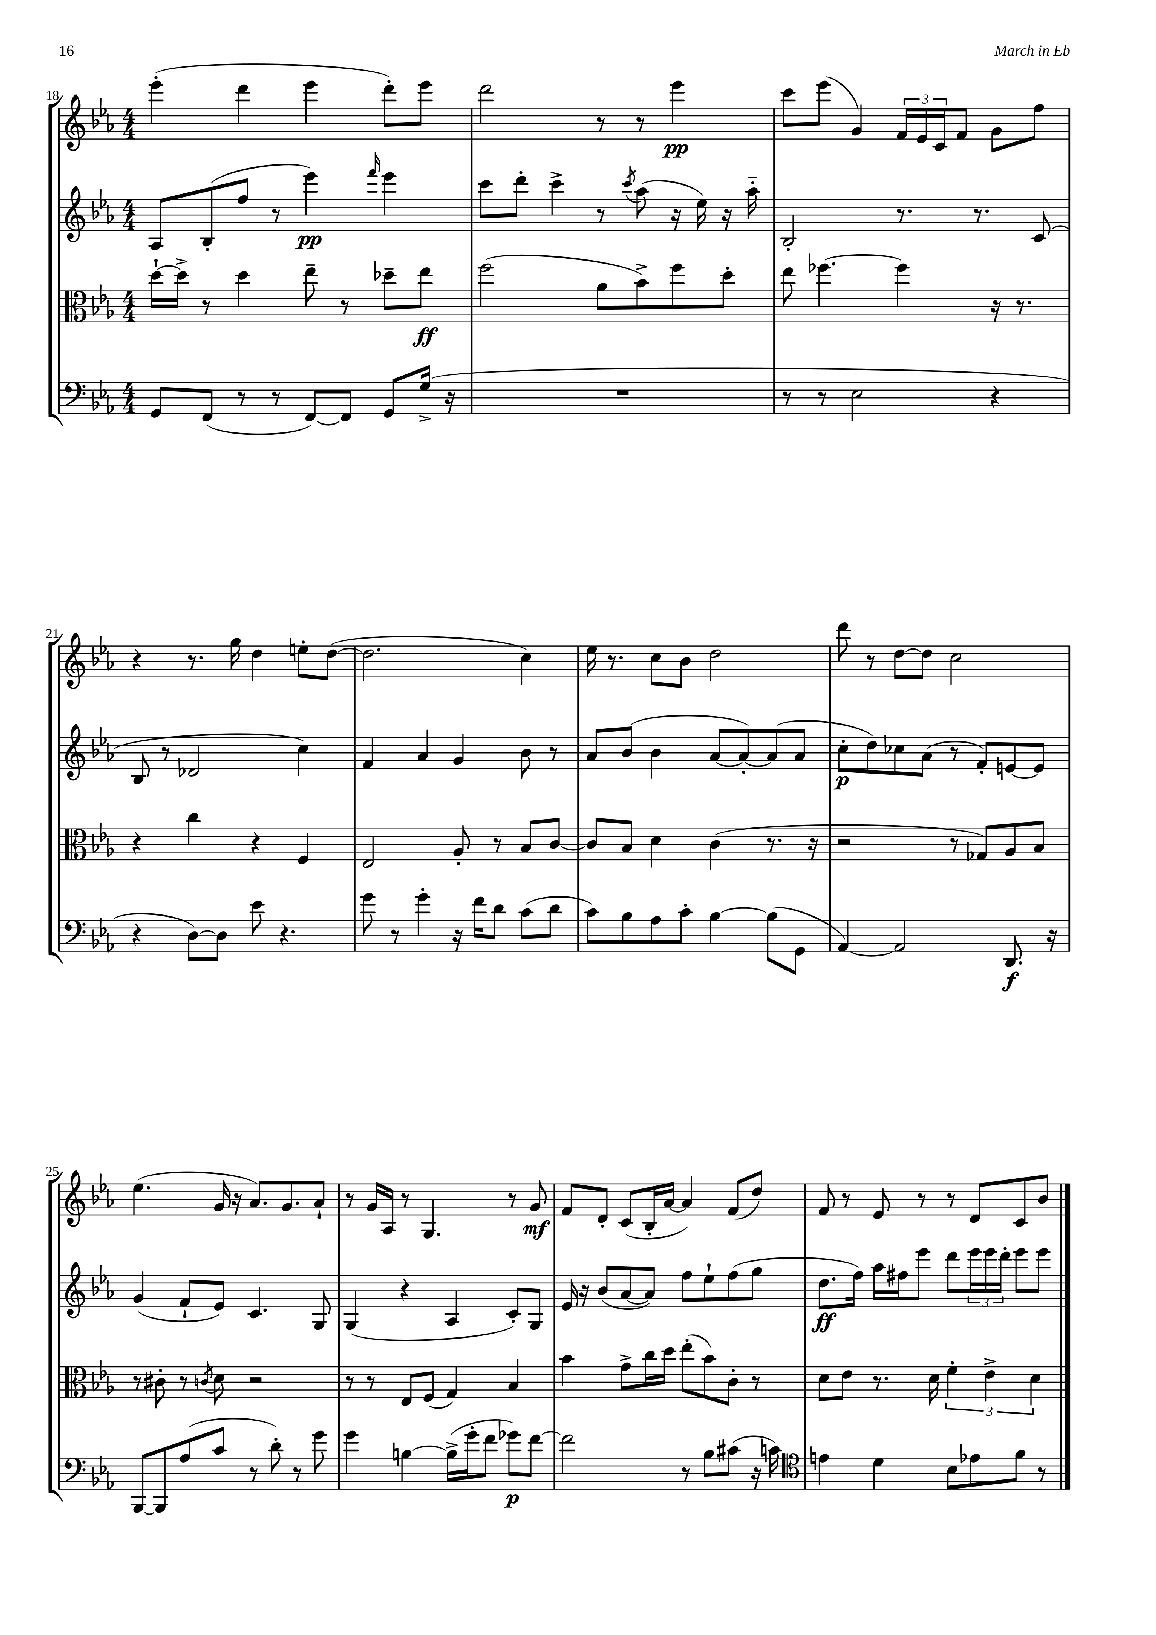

**kern	**kern	**kern	**kern
*staff4	*staff3	*staff2	*staff1
*clefF4	*clefC3	*clefG2	*clefG2
*k[b-e-a-]	*k[b-e-a-]	*k[b-e-a-]	*k[b-e-a-]
*M4/4	*M4/4	*M4/4	*M4/4
8GG	[16dd`	8A-	(4eee-'
.	16dd^]	.	.
(8FF	8r	(8B-'	.
8r	4dd	8ff	4ddd
8r	.	8r	.
[8FF)	8ee-~	4eee-)	4eee-
8FF]	8r	.	.
.	.	16qqfff	.
8GG	8dd-~	4eee-	8ddd')
(16G^	8ee-	.	8eee-
16r	.	.	.
=	=	=	=
1r	(2ff	8ccc	2ddd
.	.	8ddd'	.
.	.	4ccc^	.
.	8a-	8r	8r
.	.	8qccc	.
.	8b-^)	(8aa-	8r
.	8ff	16r	4eee-
.	.	16ee-)	.
.	8dd'	16r	.
.	.	16aa-'~	.
=	=	=	=
8r	8ee-	2B-'	8ccc
8r	[4.ff-	.	(8eee-
2E-	.	.	4g)
.	4ff-]	8.r	24f
.	.	.	24e-
.	.	.	24c
.	.	.	8f
.	.	8.r	.
4r	16r	.	8g
.	8.r	.	.
.	.	(8c	8ff
=	=	=	=
4r	4r	8B-	4r
.	.	8r	.
[8D)	4cc	2d-	8.r
8D]	.	.	.
.	.	.	16gg
8e-	4r	.	4dd
4.r	.	.	.
.	4F	4cc)	8ee'
.	.	.	([8dd
=	=	=	=
8g	2E-	4f	2.dd]
8r	.	.	.
4g'	.	4a-	.
16r	8A-'	4g	.
16f	.	.	.
8d	8r	.	.
(8c	8B-	8b-	4cc)
8d	[8c	8r	.
=	=	=	=
8c)	8c]	8a-	16ee-
.	.	.	8.r
8B-	8B-	(8b-	.
8A-	4d	4b-	8cc
8c'	.	.	8b-
[4B-	(4c	[8a-	2dd
.	.	8a-'_)	.
(8B-]	8.r	(8a-]	.
8GG	.	8a-	.
.	16r	.	.
=	=	=	=
[4AA-)	2r	8cc'	8ddd
.	.	8dd)	8r
2AA-]	.	8cc-	[8dd
.	.	(8a-	8dd]
.	8r	8r	2cc
.	8G-)	8f')	.
8.DD	8A-	[8e	.
.	8B-	8e]	.
16r	.	.	.
=	=	=	=
[8BBB-	8r	(4g	(4.ee-
8BBB-]	8c#'	.	.
(8A-	8r	8f`	.
.	8qc	.	.
8c	8d	8e-)	16g
.	.	.	16r
8r	2r	4.c	8.a-)
8d')	.	.	.
.	.	.	8.g
8r	.	.	.
8g	.	8G	8a-`
=	=	=	=
4g	8r	(4G	8r
.	8r	.	16g
.	.	.	16A-
[4B	8E-	4r	8r
.	(8F	.	4.G
(16B^]	4G)	4A-	.
16g'	.	.	.
8f	.	.	.
8g-)	4B-	8c')	8r
[8f	.	8G	8g
=	=	=	=
2f]	4b-	16e-	8f
.	.	16r	.
.	.	(8b-	8d'
.	8g^	[8a-	(8c
.	16cc	8a-])	16B-'
.	16dd	.	[16a-
8r	(8ee-'	8ff	4a-])
8B-	8b-)	8ee-`	.
(8c#	8c'	(8ff	(8f
16r	8r	8gg	8dd)
16c)	.	.	.
=	=	=	=
*clefC4	*	*	*
4e	8d	8.dd	8f
.	8e-	.	8r
.	.	16ff)	.
4d	8.r	16aa-	8e-
.	.	16ff#	.
.	.	8eee-	8r
.	16d	.	.
8B-	6f'	8ddd	8r
8e-	.	24eee-	8d
.	6e-^	24eee-	.
.	.	24ddd'	.
8f	.	8eee-	8c
.	6d	.	.
8r	.	8eee-	8b-
==	==	==	==
*-	*-	*-	*-
